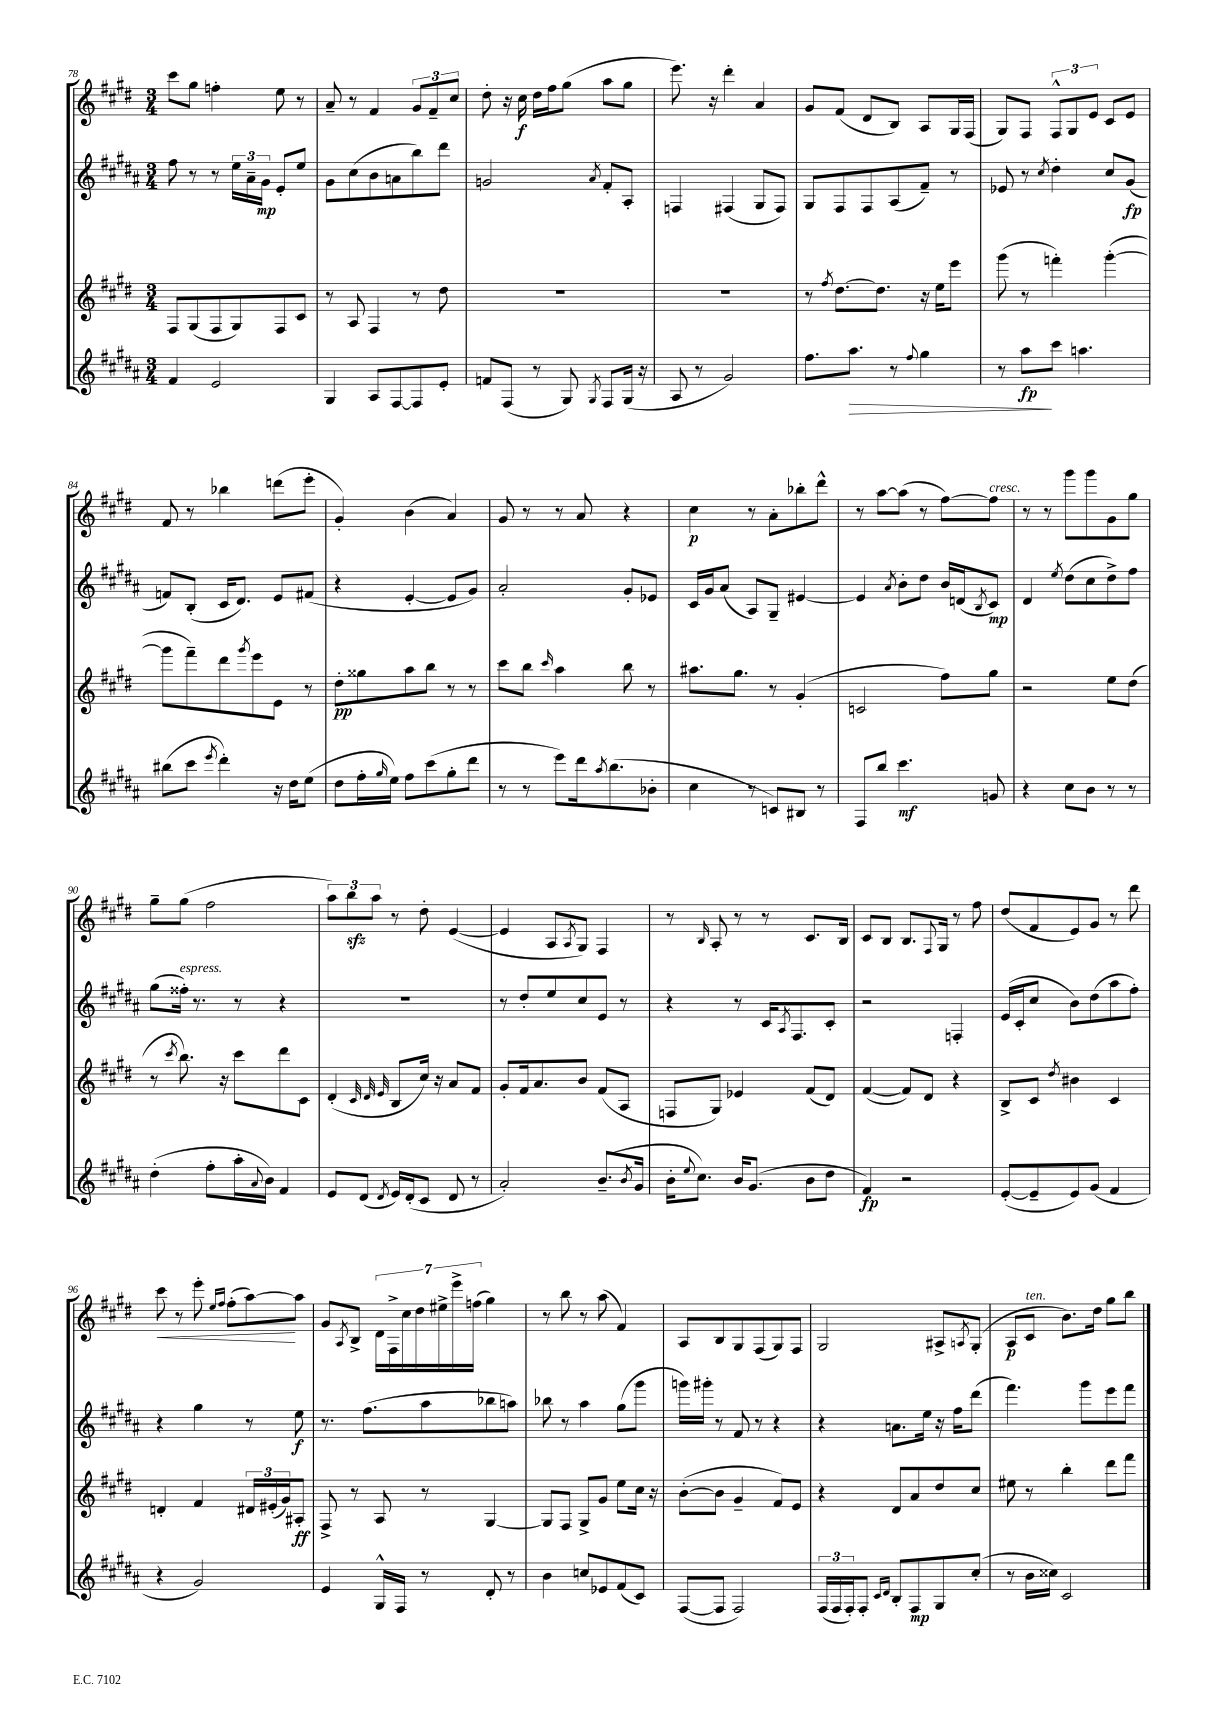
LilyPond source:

<<
\new StaffGroup <<
\new Staff = "s0" {
    \clef treble \key e \major \numericTimeSignature \time 3/4
    cis'''8 gis''8 f''4-. e''8 r8 |
    a'8-- r8 fis'4 \tuplet 3/2 { gis'8 fis'8-- cis''8 } |
    dis''8-. r16 cis''16\f dis''16 fis''16 gis''8( a''8 gis''8 |
    e'''8.) r16 dis'''4-. a'4 |
    gis'8 fis'8( dis'8 b8) a8 gis16 fis16( |
    gis8) fis8 \tuplet 3/2 { fis8-^ gis8 e'8 } cis'8 e'8 |
    fis'8 r8 bes''4 d'''8( e'''8-. |
    gis'4-.) b'4( a'4) |
    gis'8 r8 r8 a'8 r4 |
    cis''4\p r8 a'8-. bes''8-. dis'''8-^ |
    r8 a''8~ a''8( r8 fis''8~) fis''8^\markup { \italic "cresc." } |
    r8 r8 gis'''8 gis'''8 gis'8 gis''8 |
    gis''8-- gis''8( fis''2 |
    \tuplet 3/2 { a''8) b''8\sfz a''8 } r8 dis''8-. e'4~( |
    e'4 a8 \acciaccatura { a8 } gis8) fis4 |
    r8 \grace { b16 } a8-. r8 r8 cis'8. b16 |
    cis'8 b8 b8. \appoggiatura { fis8 } gis16 r8 fis''8 |
    dis''8( fis'8 e'8) gis'8 r8 dis'''8 |
    cis'''8\< r8 e'''8-. \grace { e''16 fis''16 } fis''8-.( a''8~\!) a''8 |
    gis'8 \acciaccatura { a8 } b8-> \tuplet 7/4 { dis'16 fis16-> cis''16 dis''16 eis''16-> e'''16-> f''16( } gis''4) |
    r8 b''8 r8 a''8( fis'4) |
    a8 b8 gis8 fis8( gis8) fis8 |
    gis2 ais8-> \acciaccatura { a8 } gis8-.( |
    a8\p cis'8^\markup { \italic "ten." } b'8.) dis''16 gis''8 b''8 \bar "|." |
}
\new Staff = "s1" {
    \clef treble \key b \major \numericTimeSignature \time 3/4
    fis''8 r8 r8 \tuplet 3/2 { e''16 ais'16-- gis'16\mp } e'8-. e''8 |
    gis'8 cis''8( b'8 a'8 b''8) dis'''8 |
    g'2 \acciaccatura { ais'8 } fis'8-. ais8-. |
    f4 fis4( gis8 fis8) |
    gis8 fis8 fis8 ais8( fis'8--) r8 |
    ees'8 r8 \acciaccatura { cis''8 } dis''4-. cis''8 gis'8\fp( |
    f'8) b8-.( cis'16 dis'8.) e'8 fis'8( |
    r4 e'4~-. e'8 gis'8) |
    ais'2-. gis'8-. ees'8 |
    cis'16 gis'16 ais'8( ais8) gis8-- eis'4~ |
    eis'4 \acciaccatura { ais'8 } b'8-. dis''8 b'16 d'16( \acciaccatura { b8 } cis'8\mp) |
    dis'4 \acciaccatura { e''8 } dis''8( cis''8 dis''8->) fis''8 |
    gis''8( fisis''16-.^\markup { \italic "espress." }) r8. r8 r4 |
    R2. |
    r8 dis''8-. e''8 cis''8 e'8 r8 |
    r4 r8 cis'16 \acciaccatura { ais8 } fis8. cis'8-. |
    r2 f4-. |
    e'16( cis'16-. cis''8 b'8) dis''8( ais''8 fis''8-.) |
    r4 gis''4 r8 e''8\f |
    r8. fis''8.( ais''8 bes''8 a''8) |
    bes''8 r8 ais''4 gis''8( gis'''8 |
    g'''16) gis'''16-. r8 fis'8 r8 r4 |
    r4 a'8. e''16 r16 fis''16 dis'''8( |
    fis'''4.) gis'''8 e'''8 fis'''8 \bar "|." |
}
\new Staff = "s2" {
    \clef treble \key e \major \numericTimeSignature \time 3/4
    fis8 gis8( fis8 gis8) fis8 cis'8 |
    r8 a8 fis4 r8 dis''8 |
    R2. |
    R2. |
    r8 \acciaccatura { fis''8 } dis''8.~ dis''8. r16 e''16 e'''8 |
    gis'''8( r8 f'''4-.) gis'''4~-.( |
    gis'''8 fis'''8--) dis'''8 \acciaccatura { gis'''8 } e'''8 e'8 r8 |
    dis''8-.\pp gisis''8 a''8 b''8 r8 r8 |
    cis'''8 b''8 \grace { cis'''16 } a''4 b''8 r8 |
    ais''8. gis''8. r8 gis'4-.( |
    c'2 fis''8) gis''8 |
    r2 e''8 dis''8( |
    r8 \acciaccatura { cis'''8 } b''8.) r16 cis'''8 dis'''8 cis'8 |
    dis'4-.( \grace { cis'32 dis'32 e'32 } b8 cis''16) r16 a'8 fis'8 |
    gis'8-. fis'16 a'8. b'8 fis'8( a8 |
    f8 gis8) ees'4 fis'8( dis'8) |
    fis'4~( fis'8) dis'8 r4 |
    b8-> cis'8 \acciaccatura { dis''8 } bis'4 cis'4 |
    d'4-. fis'4 \tuplet 3/2 { dis'16 eis'16-.( gis'16) } ais8-.\ff |
    fis8-> r8 a8 r8 gis4~ |
    gis8 fis8 gis8-> gis'8 e''8 cis''16 r16 |
    b'8~-.( b'8 gis'4-- fis'8) e'8 |
    r4 dis'8 a'8 dis''8 cis''8 |
    eis''8 r8 b''4-. dis'''8 fis'''8 \bar "|." |
}
\new Staff = "s3" {
    \clef treble \key b \major \numericTimeSignature \time 3/4
    fis'4 e'2 |
    gis4 ais8 fis8~ fis8 e'8-. |
    f'8 fis8( r8 gis8) \acciaccatura { gis8 } fis8 gis16( r16 |
    ais8 r8 gis'2) |
    fis''8. ais''8.\> r8 \appoggiatura { fis''8 } gis''4 |
    r8 ais''8\fp\! cis'''8 a''4. |
    bis''8( cis'''8 \acciaccatura { e'''8 } dis'''4-.) r16 dis''16 e''8( |
    dis''8 fis''16-. \grace { gis''16 } e''16) fis''8 cis'''8( gis''8-. dis'''8 |
    r8 r8 e'''8) dis'''16 \acciaccatura { ais''8 } b''8.( bes'8-. |
    cis''4 r8 c'8) bis8 r8 |
    fis8 b''8 cis'''4.\mf g'8 |
    r4 cis''8 b'8 r8 r8 |
    dis''4-.( fis''8-. ais''16-. \appoggiatura { ais'8 } b'16) fis'4 |
    e'8 dis'8( \acciaccatura { dis'8 } e'16) dis'16-.( cis'8 dis'8 r8 |
    ais'2-.) b'8.--( \acciaccatura { b'8 } gis'16 |
    b'16-. \appoggiatura { e''8 } cis''8.) b'16 gis'8.( b'8 dis''8 |
    fis'4\fp) r2 |
    e'8~-.( e'8-- e'8) gis'8( fis'4 |
    r4 gis'2) |
    e'4 gis16-^ fis16 r8 dis'8-. r8 |
    b'4 c''8 ees'8 fis'8( cis'8) |
    fis8~( fis8 fis2) |
    \tuplet 3/2 { fis16( fis16 fis16-.) } fis8-. \grace { cis'16 dis'16 } b8-. fis8\mp gis8 cis''8-.( |
    r8 b'16 cisis''16) cis'2 \bar "|." |
}
>>
>>
\layout { \context { \Score currentBarNumber = #78 } }
